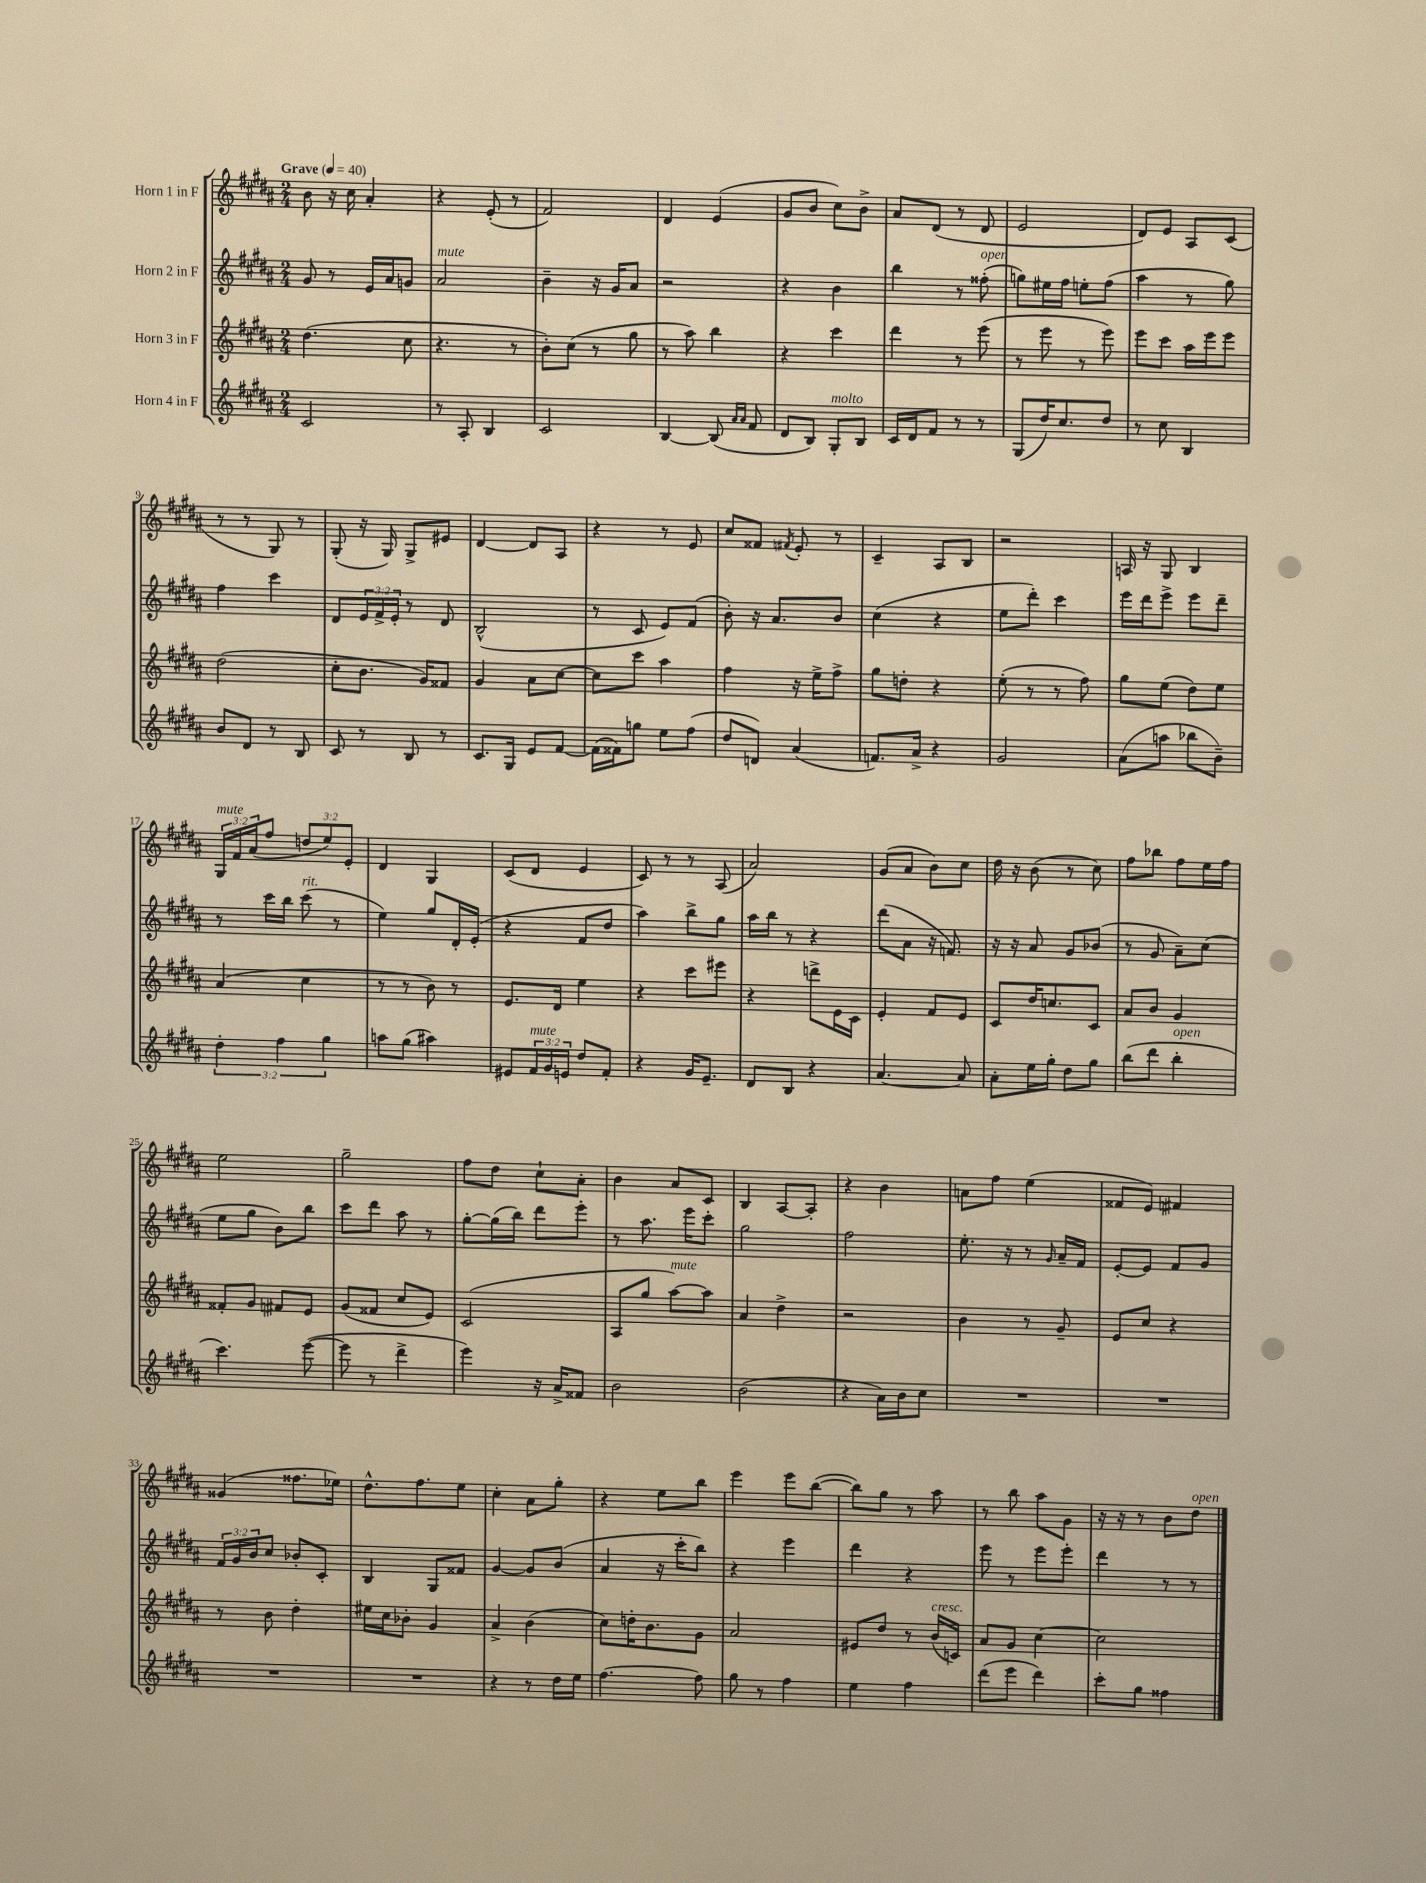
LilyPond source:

<<
\new StaffGroup <<
\new Staff = "s0" \with { instrumentName = "Horn 1 in F" } {
    \clef treble \key b \major \numericTimeSignature \time 2/4 \override Staff.TupletNumber.text = #tuplet-number::calc-fraction-text \tempo "Grave" 4 = 40
    b'8 r16 cis''16 ais'4-. |
    r4 e'8-.( r8 |
    fis'2) |
    dis'4 e'4( |
    gis'8 b'8 cis''8) b'8-> |
    ais'8 dis'8( r8 dis'8 |
    e'2 |
    dis'8) e'8 ais8 cis'8( |
    r8 r8 gis8) r8 |
    gis8-.( r16 gis16) gis8-> eis'8 |
    dis'4~ dis'8 ais8 |
    r4 r8 e'8 |
    cis''8 fisis'8 \acciaccatura { fis'8 } e'8-. r8 |
    cis'4-- ais8 b8 |
    r2 |
    a16 r16 gis8 b4 |
    \tuplet 3/2 { gis16^\markup { \italic "mute" } fis'16 ais'16( } fis''8 \tuplet 3/2 { d''8 e''8) e'8-. } |
    dis'4 gis4 |
    cis'8( dis'8 e'4 |
    cis'8) r8 r8 ais8( |
    ais'2) |
    gis'8( ais'8 b'8) cis''8 |
    dis''16 r16 b'8( r8 cis''8) |
    fis''8 bes''8 fis''8 e''16 fis''16 |
    e''2 |
    gis''2-- |
    fis''8 dis''8 cis''8-! ais'8-. |
    b'4 ais'8 cis'8 |
    b4 ais8~ ais8-. |
    r4 b'4 |
    a'8 fis''8 e''4( |
    fisis'8 e'8) fis'4 |
    gisis'4( fisis''8. ees''16) |
    dis''8.-^ fis''8. e''8 |
    cis''4-. ais'8 gis''8-. |
    r4 e''8 b''8 |
    e'''4 e'''8 b''8~( |
    b''8) gis''8 r8 ais''8 |
    r8 b''8 ais''8 gis'8 |
    r16 r16 r8 b'8 dis''8^\markup { \italic "open" } \bar "|." |
}
\new Staff = "s1" \with { instrumentName = "Horn 2 in F" } {
    \clef treble \key b \major \numericTimeSignature \time 2/4 \override Staff.TupletNumber.text = #tuplet-number::calc-fraction-text
    gis'8 r8 e'16 ais'16 g'8 |
    ais'2^\markup { \italic "mute" } |
    b'4-- r16 gis'16 ais'8 |
    r2 |
    r4 b'4 |
    b''4 r8 fisis''8-.^\markup { \italic "open" }( |
    g''8) eis''16 fis''16 e''8-. fis''8( |
    ais''4 r8 gis''8) |
    fis''4 cis'''4 |
    dis'8 \tuplet 3/2 { e'16 fis'16-> e'16-. } r8 dis'8 |
    b2-^( |
    r8 cis'8 e'8) fis'8( |
    b'8-.) r16 ais'8. b'8 |
    cis''4( r4 |
    e''8 dis'''8-.) cis'''4 |
    e'''16 dis'''16 e'''8-> e'''8 dis'''8-- |
    r8 cis'''16 b''16 cis'''8^\markup { \italic "rit." }( r8 |
    e''4) gis''8 dis'16-. e'16-.( |
    r4 fis'8 dis''8 |
    ais''4) b''8-> gis''8 |
    ais''16 b''16 r8 r4 |
    dis'''8( ais'8 r16 f'8.) |
    r16 r16 ais'8 gis'8 bes'8( |
    r8 gis'8 ais'8--) cis''8( |
    e''8 gis''8 b'8) b''8 |
    cis'''8 dis'''8 ais''8 r8 |
    gis''8~-. gis''16( b''16) dis'''8 e'''8-. |
    r8 ais''8. e'''16 cis'''8-. |
    gis''2 |
    fis''2 |
    e''8.-. r16 r8 \grace { gis'16 } ais'16-- fis'16 |
    e'8~-. e'8 fis'8 gis'8 |
    \tuplet 3/2 { fis'16 gis'16 b'16 } cis''8 bes'8-. cis'8-. |
    b4 gis8 fisis'8 |
    gis'4~ gis'8 b'8( |
    ais'4 r16 cis'''16-. b''8) |
    r4 e'''4 |
    dis'''4 r4 |
    e'''8 r8 e'''8 e'''8-. |
    dis'''4 r8 r8 \bar "|." |
}
\new Staff = "s2" \with { instrumentName = "Horn 3 in F" } {
    \clef treble \key b \major \numericTimeSignature \time 2/4
    dis''4.( cis''8 |
    r4. r8 |
    b'8-.) cis''8( r8 gis''8 |
    r8 ais''8) b''4 |
    r4 cis'''4 |
    dis'''4 r8 e'''8( |
    r8 e'''8 r8 e'''8) |
    e'''8 cis'''8 ais''16 e'''16 e'''8 |
    dis''2( |
    cis''8-. b'8. gis'16) fisis'8 |
    gis'4 ais'8 cis''8~ |
    cis''8 cis'''8 ais''4 |
    fis''4 r16 e''16-> fis''8-> |
    gis''8 d''8-. r4 |
    e''8-.( r8 r8 fis''8) |
    gis''8 e''8( dis''8) e''8 |
    ais'4( cis''4 |
    r8 r8 b'8) r8 |
    e'8. dis'16 e''4 |
    r4 cis'''8 eis'''8 |
    r4 d'''8-> e'16 cis'16 |
    e'4-. fis'8 e'8 |
    cis'8 dis''16 c''8. cis'8 |
    ais'8 b'8 gis'4 |
    fisis'8-. gis'8 fis'8 e'8 |
    gis'8( fisis'8 cis''8 e'8) |
    cis'2( |
    ais8 gis''8 ais''8~^\markup { \italic "mute" }) ais''8 |
    ais'4 dis''4-> |
    r2 |
    b'4 r8 gis'8-- |
    e'8 cis''8 r4 |
    r8 b'8 dis''4-. |
    eis''16 cis''16 bes'8-. gis'4 |
    ais'4-> b'4( |
    cis''8) d''16-. b'8. gis'8 |
    ais'2 |
    eis'8 dis''8 r8 b'16^\markup { \italic "cresc." }( c'16) |
    ais'8 gis'8 cis''4~ |
    cis''2 \bar "|." |
}
\new Staff = "s3" \with { instrumentName = "Horn 4 in F" } {
    \clef treble \key b \major \numericTimeSignature \time 2/4 \override Staff.TupletNumber.text = #tuplet-number::calc-fraction-text
    cis'2 |
    r8 ais8-. b4 |
    cis'2 |
    b4~ b8( \grace { ais'16 ais'16 } fis'8 |
    dis'8 b8) gis8-.^\markup { \italic "molto" } b8 |
    cis'16 dis'16 fis'8 r8 r8 |
    gis8( dis''16) cis''8. dis''8 |
    r8 cis''8 b4 |
    b'8 dis'8 r8 b8 |
    cis'8 r8 b8 r8 |
    cis'8. gis16 e'8 fis'8~ |
    fis'16( fisis'16) g''8 e''8 fis''8( |
    dis''8 d'8) ais'4( |
    f'8.) ais'16-> r4 |
    gis'2 |
    ais'8( a''8 bes''8 b'8--) |
    \tuplet 3/2 { dis''4-. fis''4 gis''4 } |
    a''8 gis''8( ais''4) |
    eis'8 \tuplet 3/2 { fis'16^\markup { \italic "mute" } gis'16 e'16 } dis''8 fis'8-. |
    r4 gis'16 e'8.-- |
    dis'8 b8 r4 |
    ais'4.~ ais'8 |
    ais'8-. e''16 gis''16-. dis''8 gis''8 |
    b''8( dis'''8 b''4-.^\markup { \italic "open" } |
    cis'''4.) e'''8~( |
    e'''8 r8 dis'''4-> |
    e'''4) r16 ais'16-> fisis'8 |
    b'2 |
    b'2( |
    r4 ais'16) b'16 cis''8 |
    R2 |
    R2 |
    R2 |
    R2 |
    r4 r8 dis''16 e''16 |
    fis''4.~ fis''8 |
    gis''8 r8 fis''4 |
    e''4 fis''4 |
    dis'''8( e'''8 dis'''4) |
    cis'''8-. gis''8 fisis''4 \bar "|." |
}
>>
>>
